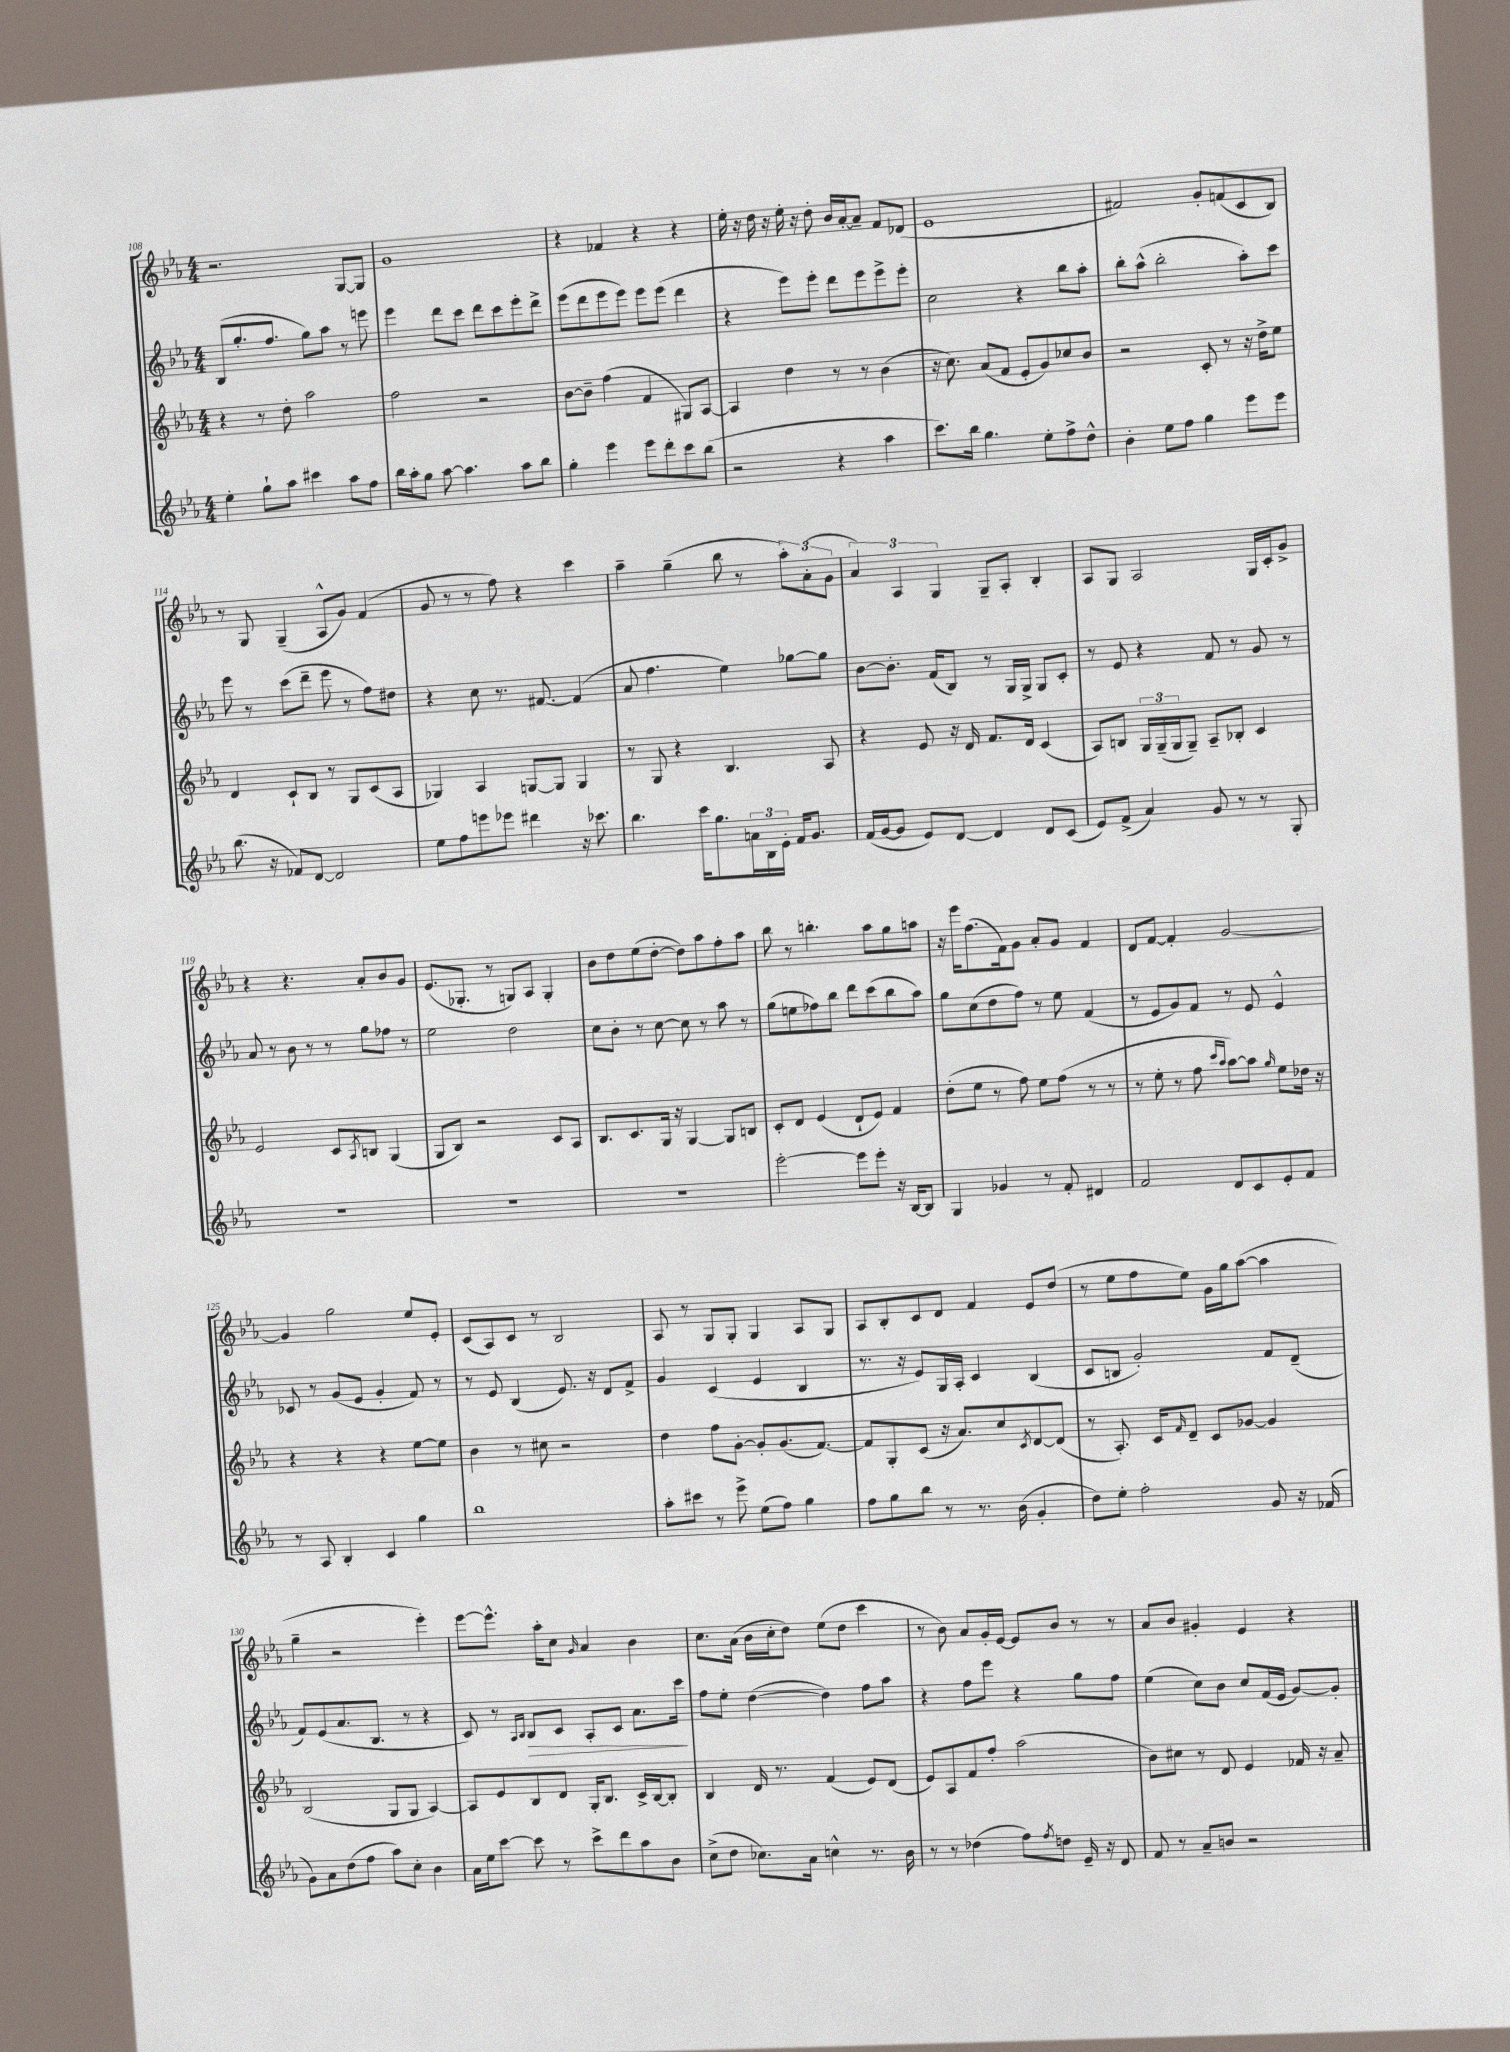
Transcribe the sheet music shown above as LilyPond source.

<<
\new StaffGroup <<
\new Staff = "s0" {
    \clef treble \key ees \major \numericTimeSignature \time 4/4
    r2. g8~ g8 |
    g'1 |
    r4 fes'4 r4 r4 |
    ees''16-. r16 d''16 r16 ees''16-. r16 d''8-. bes'16 aes'16~-. aes'8-- f'8 des'8( |
    ees'1 |
    fis'2) g'8-. f'8( c'8 bes8) |
    r8 g8 g4--( aes8-^ g'8) f'4( |
    g'8 r8 r8 f''8) r4 c'''4 |
    aes''4-- g''4--( bes''8 r8 \tuplet 3/2 { aes''8-.) aes'8-.( g'8 } |
    \tuplet 3/2 { aes'4) aes4 g4 } g8-- aes8-. bes4-. |
    aes8 g8 aes2 g16 c'16-. g'8-> |
    r4 r4. aes'8-. bes'8 g'8 |
    ees'8.( ges8.-. r8 g8) aes8 g4-. |
    bes'8 d''8 ees''8( d''8~-. d''8) aes''8 f''8-. aes''8 |
    bes''8 r8 b''4.-. aes''8 g''8 a''8 |
    r16 ees'''16 f''8.( f'16) g'8 aes'8-. g'8 f'4 |
    d'8 f'8~ f'4-. g'2~ |
    g'4 g''2 ees''8 ees'8-. |
    c'8( aes8) c'8 r8 bes2 |
    aes8 r8 g8 g8-. g4 aes8 g8 |
    aes8 bes8-. c'8 d'8 f'4 ees'8 d''8( |
    r8 ees''8 f''8 ees''8) g'16 g''16 aes''8~( aes''4 |
    g''4-- r2 ees'''4-.) |
    ees'''8~ ees'''8.-^ aes''16-. c''8 \grace { g'16 } aes'4 bes'4 |
    c''8. aes'16( bes'16 c''16-. d''8) ees''8( d''8 c'''4 |
    r8 bes'8) aes'8 g'16-. ees'16~ ees'8 bes'8 r8 r8 |
    aes'8 bes'8 gis'4-. ees'4 r4 \bar "|." |
}
\new Staff = "s1" {
    \clef treble \key ees \major \numericTimeSignature \time 4/4
    bes8( g''8.-. f''8. g''8) aes''8 r8 e'''8 |
    ees'''4 d'''8 c'''8 d'''8 c'''8 ees'''8-. d'''8-> |
    ees'''8( d'''8 ees'''8 ees'''8) ees'''8 ees'''8( d'''4 |
    r4 ees'''8) ees'''8-. d'''8 ees'''8 ees'''8-> ees'''8-. |
    c''2 r4 bes''8 aes''8-. |
    bes''8-. aes''8-^( bes''2-. aes''8-.) c'''8 |
    ees'''8 r8 c'''8( d'''8-- ees'''8 r8 f''8) dis''8 |
    r4 c''8 r8. fis'8.~ fis'4( |
    aes'8 f''4. ees''4) ges''8~ ges''8 |
    bes'8~ bes'8.-. f'16( bes8) r8 g16 g16-> g8 c'8-. |
    r8 ees'8 r4 f'8 r8 g'8 r8 |
    aes'8 r8 bes'8 r8 r8 g''8 fes''8 r8 |
    ees''2 d''2 |
    c''8 bes'8-. r8 c''8~ c''8 r8 aes''8 r8 |
    g''8( e''8 fes''8) bes''8 d'''8 c'''8( bes''8 aes''8) |
    g''8 c''8( d''8 f''8) r8 ees''8 f'4( |
    r8 ees'8 g'8) f'8 r8 ees'8 ees'4-^ |
    ces'8 r8 g'8( ees'8 g'4-. f'8) r8 |
    r8 ees'8 bes4( ees'8.) r16 d'8 f'8-> |
    g'4 c'4( ees'4 bes4 |
    r8. r16 ees'8) g16 aes16-. c'4 bes4( |
    c'8 b8 g'2-.) f'8 d'8--( |
    f'8) ees'8( aes'8. bes8. r8 r4 |
    c'8) r8 \grace { aes16 bes16 } bes8\> c'8 aes8-. c'8 aes'8. c'''16\! |
    f''8 ees''8-. d''4~( d''4) f''8 aes''8 |
    r4 f''8 ees'''8 r4 g''8 f''8 |
    ees''4( c''8) bes'8 c''8 f'16( ees'16 g'8~) g'8-. \bar "|." |
}
\new Staff = "s2" {
    \clef treble \key ees \major \numericTimeSignature \time 4/4
    r4 r8 d''8-. aes''2 |
    f''2 r2 |
    bes'8~ bes'8-- f''4( f'4 gis8) aes8~ |
    aes4 d''4 r8 r8 bes'4( |
    r16 c''8.) aes'8( f'8 ees'8-. g'8) ces''8 bes'8 |
    r2 c'8-. r8 r16 d''16-> ees''8 |
    d'4 c'8-! bes8 r8 g8 c'8( aes8 |
    ges4) aes4 g8~ g8 g4 |
    r8 g8 r4 bes4. aes8 |
    r4 ees'8 r16 d'16 f'8. d'16 c'4( |
    aes8) b8 \tuplet 3/2 { g16 g16--( g16 } g8--) aes8-- bes8-. c'4 |
    ees'2 c'8 \acciaccatura { aes8 } b8 g4( |
    g8 bes8) r2 c'8 aes8 |
    bes8. c'8. g16 r16 g4~ g8 b8 |
    c'8-. d'8 ees'4( d'8-! ees'8) f'4 |
    d''8-.( ees''8 r8 f''8) ees''8 f''8( r8 r8 |
    r8 ees''8-. r8 f''8 \grace { c'''16 aes''16 } aes''8~) aes''8 \grace { g''16 } ees''8 des''16 r16 |
    r4 r4 r4 ees''8~ ees''8 |
    bes'4 r8 cis''8 r2 |
    d''4 f''8 g'8~-. g'8-. g'8.( f'8.~) |
    f'8 g8-. c'8( r16 aes'8.) c''8 \acciaccatura { c'8 } d'8~ d'8( |
    r8 aes8.-.) c'16 \grace { f'16 } d'8-- c'8 ges'8~ ges'4 |
    bes2( g8 g8 aes4~) |
    aes8 ees'8 bes8 d'8 g16-. bes8. c'16-> bes16~ bes8-. |
    bes4 d'16 r8. f'4( ees'8) d'8( |
    ees'8) aes8 f'8 f''8-. aes''2( |
    bes'8) cis''8 r8 d'8 ees'4 fes'16 r16 aes'8-- \bar "|." |
}
\new Staff = "s3" {
    \clef treble \key ees \major \numericTimeSignature \time 4/4
    ees''4-. g''8-! aes''8 cis'''4 aes''8 f''8 |
    bes''16 aes''16-. g''8 aes''8~ aes''4. aes''8 bes''8 |
    g''4-. ees'''4 ees'''8 d'''8-. c'''8 bes''8( |
    r2 r4 aes''4 |
    c'''8.) bes''16 g''4. ees''8-. f''8-> d''8-^ |
    bes'4-. ees''8 f''8 g''4 ees'''8 ees'''8 |
    bes''8.( r16 fes'8) d'8~ d'2 |
    ees''8 f''8 e'''8 ees'''8 dis'''4 r16 ces'''8. |
    bes''4. c'''16 g''8. \tuplet 3/2 { a'16 bes16 ees'16-. } f'16 g'8. |
    f'16( g'16~ g'8 ees'8) d'8~ d'4 d'8 c'8( |
    ees'8) f'8->( aes'4) g'8 r8 r8 g8-. |
    R1 |
    R1 |
    R1 |
    ees'''2~-. ees'''8 ees'''8-. r16 bes16~ bes8 |
    g4 ges'4 r8 f'8-. dis'4 |
    f'2 d'8 c'8 ees'8-. f'8 |
    r8 aes8 bes4-. c'4 g''4 |
    bes''1 |
    aes''8-. cis'''8 r8 ees'''8-> ees''8( f''8) g''4 |
    f''8 g''8 bes''8 r8 r8. bes'16( g'4-. |
    d''8) ees''8-. f''2-. g'8 r16 fes'16( |
    g'8) aes'8 d''8( f''8 aes''8) c''8-. bes'4 |
    aes'16 ees''16 c'''8~ c'''8 r8 c'''8-> d'''8 aes''8 bes'8 |
    c''8->( d''8 ces''8.) aes'16 c''4-^ r8. bes'16 |
    r8 r8 des''4( f''8) \acciaccatura { f''8 } d''8 ees'16-- r16 d'8 |
    f'8 r8 aes'8-- b'8 r2 \bar "|." |
}
>>
>>
\layout { \context { \Score currentBarNumber = #108 } }
